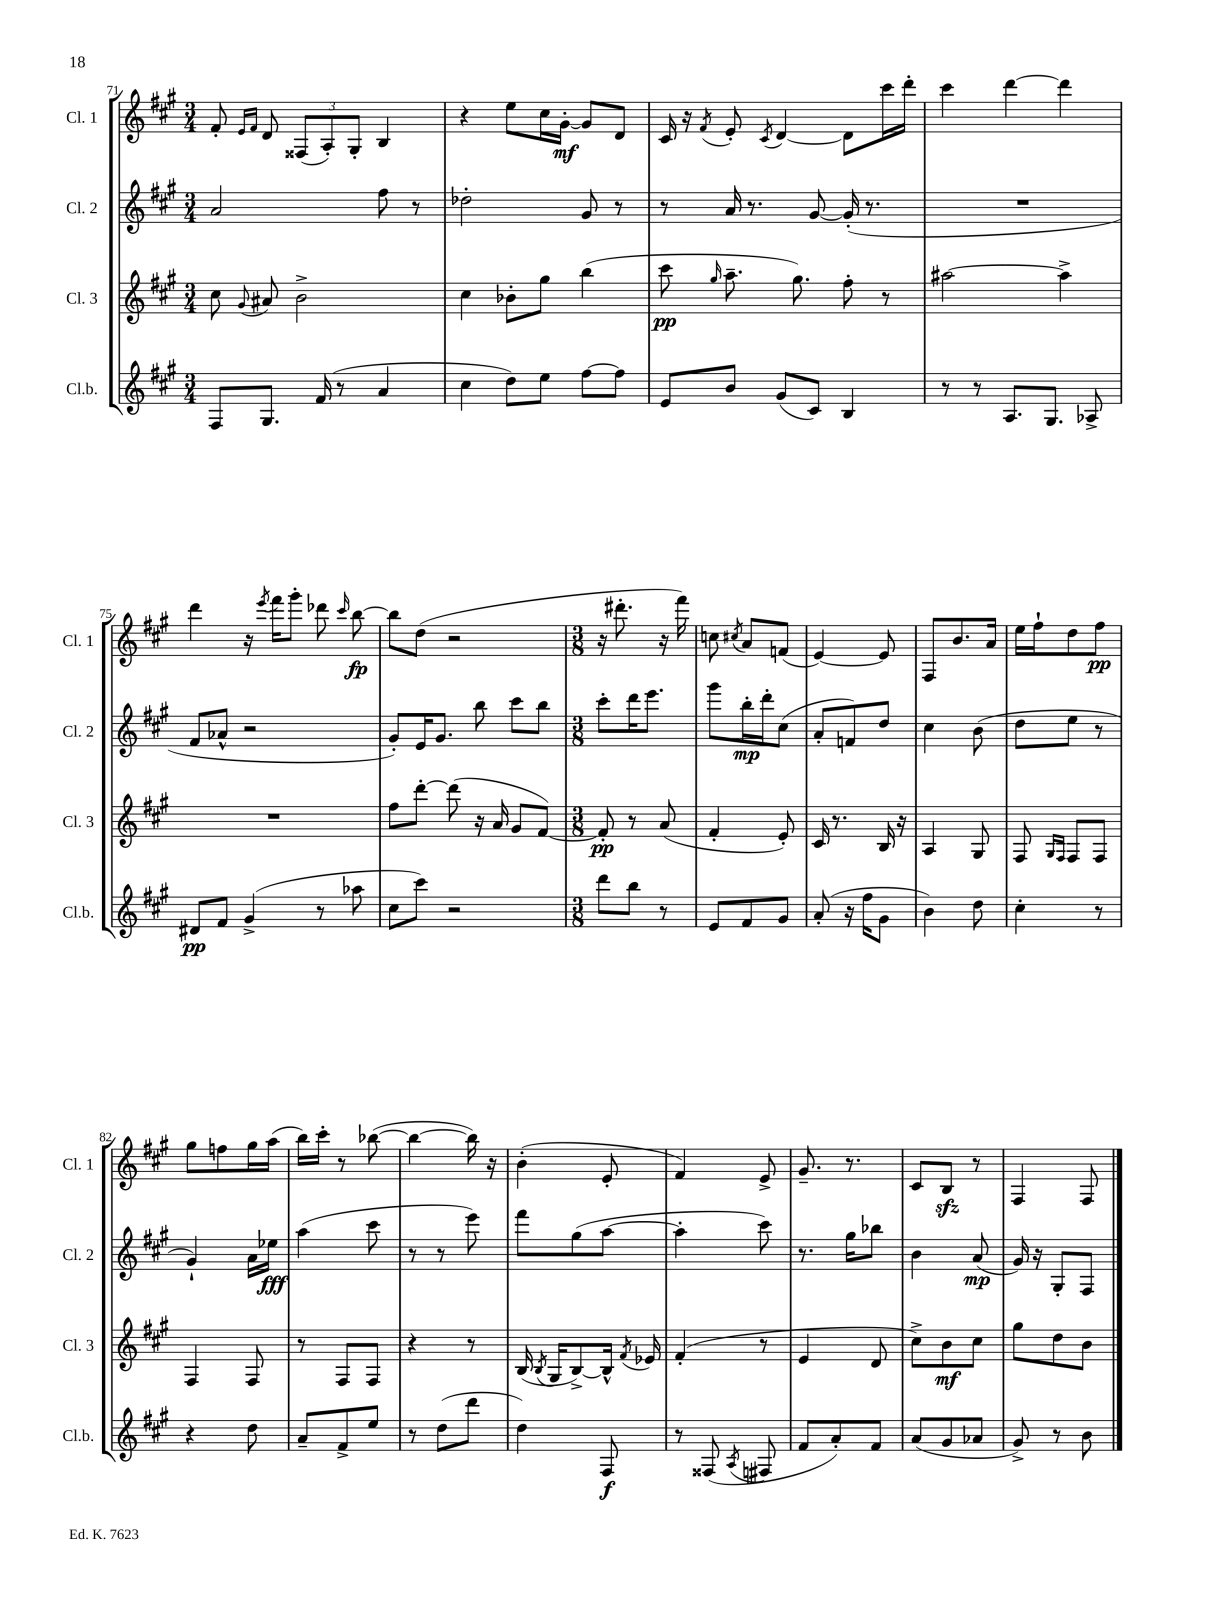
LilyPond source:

<<
\new StaffGroup <<
\new Staff = "s0" \with { instrumentName = "Cl. 1" shortInstrumentName = "Cl. 1" } {
    \clef treble \key a \major \numericTimeSignature \time 3/4
    \autoBeamOff fis'8-. \grace { e'16[ fis'16] } d'8 \tuplet 3/2 { fisis8[( a8-.) gis8]-. } b4 |
    r4 e''8[ cis''16 gis'16]~-.\mf gis'8[ d'8] |
    cis'16 r16 \acciaccatura { fis'8 } e'8-. \acciaccatura { cis'8 } d'4~ d'8[ cis'''16 d'''16]-. |
    cis'''4 d'''4~ d'''4 |
    d'''4 r16 \acciaccatura { e'''8 } fis'''16[ gis'''8]-. des'''8 \grace { cis'''16 } b''8~\fp |
    b''8[ d''8]( r2 |
    \numericTimeSignature \time 3/8 r16 dis'''8.-. r16 fis'''16) |
    c''8 \acciaccatura { cis''8 } a'8[ f'8]( |
    e'4~) e'8 |
    fis8[ b'8. a'16] |
    e''16[ fis''16-! d''8 fis''8]\pp |
    gis''8[ f''8 gis''16 a''16]( |
    b''16[) cis'''16]-. r8 bes''8~( |
    bes''4~ bes''16) r16 |
    b'4-.( e'8-. |
    fis'4) e'8-> |
    gis'8.-- r8. |
    cis'8[ b8]\sfz r8 |
    fis4 fis8 \bar "|." |
}
\new Staff = "s1" \with { instrumentName = "Cl. 2" shortInstrumentName = "Cl. 2" } {
    \clef treble \key a \major \numericTimeSignature \time 3/4
    \autoBeamOff a'2 fis''8 r8 |
    des''2-. gis'8 r8 |
    r8 a'16 r8. gis'8~ gis'16-.( r8. |
    R2. |
    fis'8[ aes'8]-^ r2 |
    gis'8[-.) e'16 gis'8.] b''8 cis'''8[ b''8] |
    \numericTimeSignature \time 3/8 cis'''8[-. d'''16 e'''8.] |
    gis'''8[ b''16-.\mp d'''16-. cis''8]( |
    a'8[-. f'8) d''8] |
    cis''4 b'8( |
    d''8[ e''8] r8 |
    gis'4-!) a'16[ ees''16]\fff |
    a''4( cis'''8 |
    r8 r8 e'''8) |
    fis'''8[ gis''8( a''8]~ |
    a''4-. cis'''8) |
    r8. gis''16[ bes''8] |
    b'4 a'8\mp( |
    gis'16) r16 gis8[-. fis8] \bar "|." |
}
\new Staff = "s2" \with { instrumentName = "Cl. 3" shortInstrumentName = "Cl. 3" } {
    \clef treble \key a \major \numericTimeSignature \time 3/4
    \autoBeamOff cis''8 \appoggiatura { gis'8 } ais'8 b'2-> |
    cis''4 bes'8[-. gis''8] b''4( |
    cis'''8\pp \grace { gis''16 } a''8.-- gis''8.) fis''8-. r8 |
    ais''2~ ais''4-> |
    R2. |
    fis''8[ d'''8]~-. d'''8( r16 a'16 gis'8[ fis'8]~) |
    \numericTimeSignature \time 3/8 fis'8-.\pp r8 a'8( |
    fis'4-. e'8-.) |
    cis'16 r8. b16 r16 |
    a4 gis8 |
    fis8 \grace { gis16[ fis16] } fis8[ fis8] |
    fis4 fis8 |
    r8 fis8[ fis8] |
    r4 r8 |
    b16( \acciaccatura { b8 } gis16[ b8~->) b16]-^ \acciaccatura { fis'8 } ees'16 |
    fis'4-.( r8 |
    e'4 d'8 |
    cis''8[->) b'8\mf cis''8] |
    gis''8[ d''8 b'8] \bar "|." |
}
\new Staff = "s3" \with { instrumentName = "Cl.b." shortInstrumentName = "Cl.b." } {
    \clef treble \key a \major \numericTimeSignature \time 3/4
    \autoBeamOff fis8[ gis8.] fis'16( r8 a'4 |
    cis''4 d''8[) e''8] fis''8[~ fis''8] |
    e'8[ b'8] gis'8[( cis'8]) b4 |
    r8 r8 a8.[ gis8.] aes8-> |
    dis'8[\pp fis'8] gis'4->( r8 aes''8 |
    cis''8[ cis'''8]) r2 |
    \numericTimeSignature \time 3/8 d'''8[ b''8] r8 |
    e'8[ fis'8 gis'8] |
    a'8-.( r16 fis''16[ gis'8] |
    b'4) d''8 |
    cis''4-. r8 |
    r4 d''8 |
    a'8[-- fis'8-> e''8] |
    r8 d''8[( d'''8] |
    d''4) fis8\f |
    r8 fisis8( \acciaccatura { a8 } fis8 |
    fis'8[ a'8-.) fis'8] |
    a'8[( gis'8 aes'8] |
    gis'8->) r8 b'8 \bar "|." |
}
>>
>>
\layout { \context { \Score currentBarNumber = #71 } }
